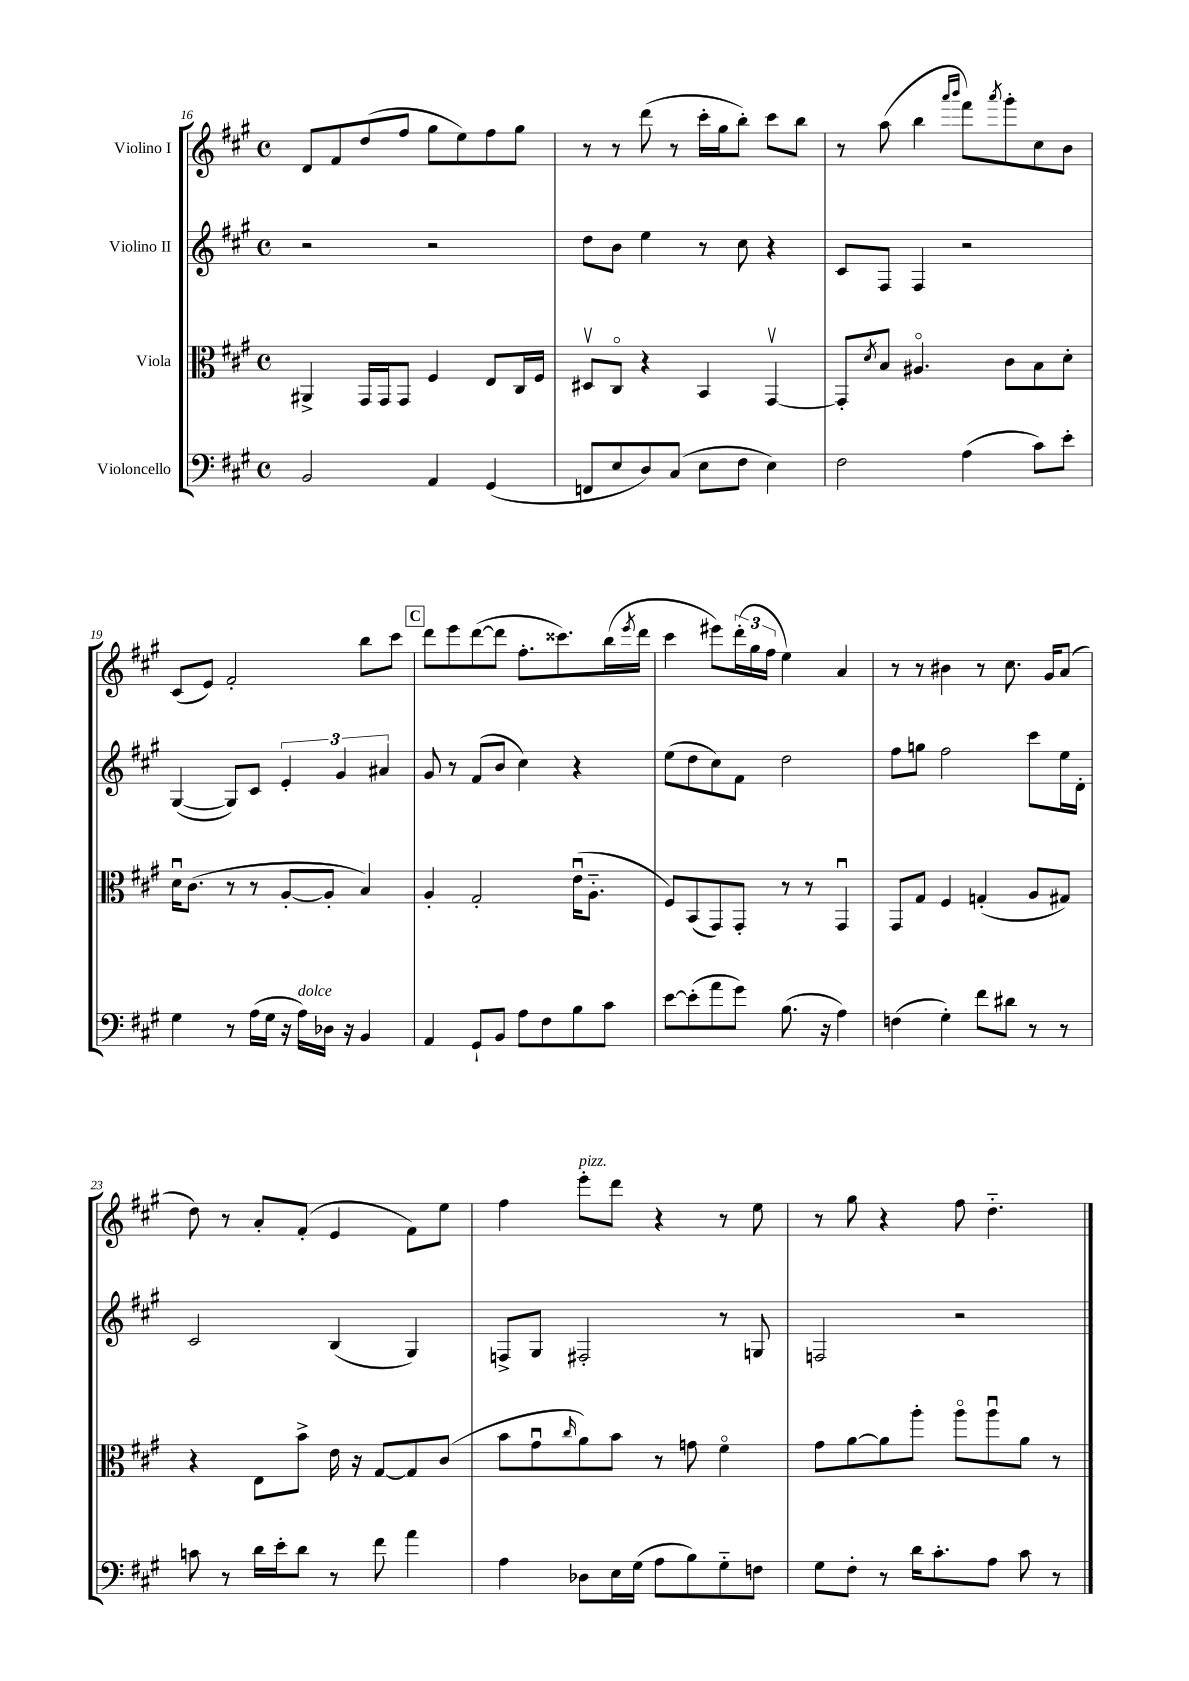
<<
\new StaffGroup <<
\new Staff = "s0" \with { instrumentName = "Violino I" } {
    \clef treble \key a \major \defaultTimeSignature \time 4/4
    d'8 fis'8 d''8( fis''8 gis''8 e''8) fis''8 gis''8 |
    r8 r8 d'''8( r8 cis'''16-. gis''16 b''8-.) cis'''8 b''8 |
    r8 a''8( b''4 \grace { a'''16 b'''16 } fis'''8) \acciaccatura { a'''8 } gis'''8-. cis''8 b'8 |
    cis'8( e'8) fis'2-. b''8 cis'''8 |
    \mark \markup { \box "C" } d'''8 e'''8 d'''8~( d'''8 fis''8.-. cisis'''8.) b''16( \acciaccatura { e'''8 } d'''16 |
    cis'''4 eis'''8) \tuplet 3/2 { d'''16-.( gis''16 fis''16 } e''4) a'4 |
    r8 r8 bis'4 r8 cis''8. gis'16 a'8( |
    d''8) r8 a'8-. fis'8-.( e'4 fis'8) e''8 |
    fis''4 e'''8-.^\markup { \italic "pizz." } d'''8 r4 r8 e''8 |
    r8 gis''8 r4 fis''8 d''4.-_ \bar "|." |
}
\new Staff = "s1" \with { instrumentName = "Violino II" } {
    \clef treble \key a \major \defaultTimeSignature \time 4/4
    r2 r2 |
    d''8 b'8 e''4 r8 cis''8 r4 |
    cis'8 fis8 fis4 r2 |
    gis4~( gis8) cis'8 \tuplet 3/2 { e'4-. gis'4 ais'4 } |
    \mark \markup { \box "C" } gis'8 r8 fis'8( b'8 cis''4) r4 |
    e''8( d''8 cis''8) fis'8 d''2 |
    fis''8 g''8 fis''2 cis'''8 e''16 d'16-. |
    cis'2 b4( gis4) |
    f8-> gis8 fis2-. r8 g8 |
    f2 r2 \bar "|." |
}
\new Staff = "s2" \with { instrumentName = "Viola" } {
    \clef alto \key a \major \defaultTimeSignature \time 4/4
    ais,4-> gis,16 gis,16 gis,8 fis4 e8 cis16 fis16 |
    dis8\upbow cis8\flageolet r4 b,4 gis,4~\upbow |
    gis,8-. \acciaccatura { d'8 } b8 ais4.\flageolet cis'8 b8 d'8-. |
    d'16\downbow cis'8.( r8 r8 a8~-. a8-. b4) |
    \mark \markup { \box "C" } a4-. gis2-. e'16\downbow( a8.-_ |
    fis8) b,8( gis,8) gis,8-. r8 r8 gis,4\downbow |
    gis,8 gis8 fis4 g4-.( a8 gis8) |
    r4 e8 b'8-> e'16 r16 gis8~ gis8 cis'8( |
    b'8 gis'8\downbow \grace { cis''16 } a'8) b'8 r8 g'8 fis'4\flageolet |
    gis'8 a'8~ a'8 a''8-. a''8\flageolet a''8\downbow a'8 r8 \bar "|." |
}
\new Staff = "s3" \with { instrumentName = "Violoncello" } {
    \clef bass \key a \major \defaultTimeSignature \time 4/4
    b,2 a,4 gis,4( |
    f,8 e8 d8) cis8( e8 fis8 e4) |
    fis2 a4( cis'8) e'8-. |
    gis4 r8 a16( gis16 r16 a16^\markup { \italic "dolce" }) des16 r16 b,4 |
    \mark \markup { \box "C" } a,4 gis,8-! b,8 a8 fis8 b8 cis'8 |
    e'8~ e'8-.( a'8 gis'8) b8.( r16 a4) |
    f4( gis4-.) fis'8 dis'8 r8 r8 |
    c'8 r8 d'16 e'16-. d'8 r8 fis'8 a'4 |
    a4 des8 e16 gis16( a8 b8) gis8-_ f8 |
    gis8 fis8-. r8 d'16 cis'8.-. a8 cis'8 r8 \bar "|." |
}
>>
>>
\layout { \context { \Score currentBarNumber = #16 } }
